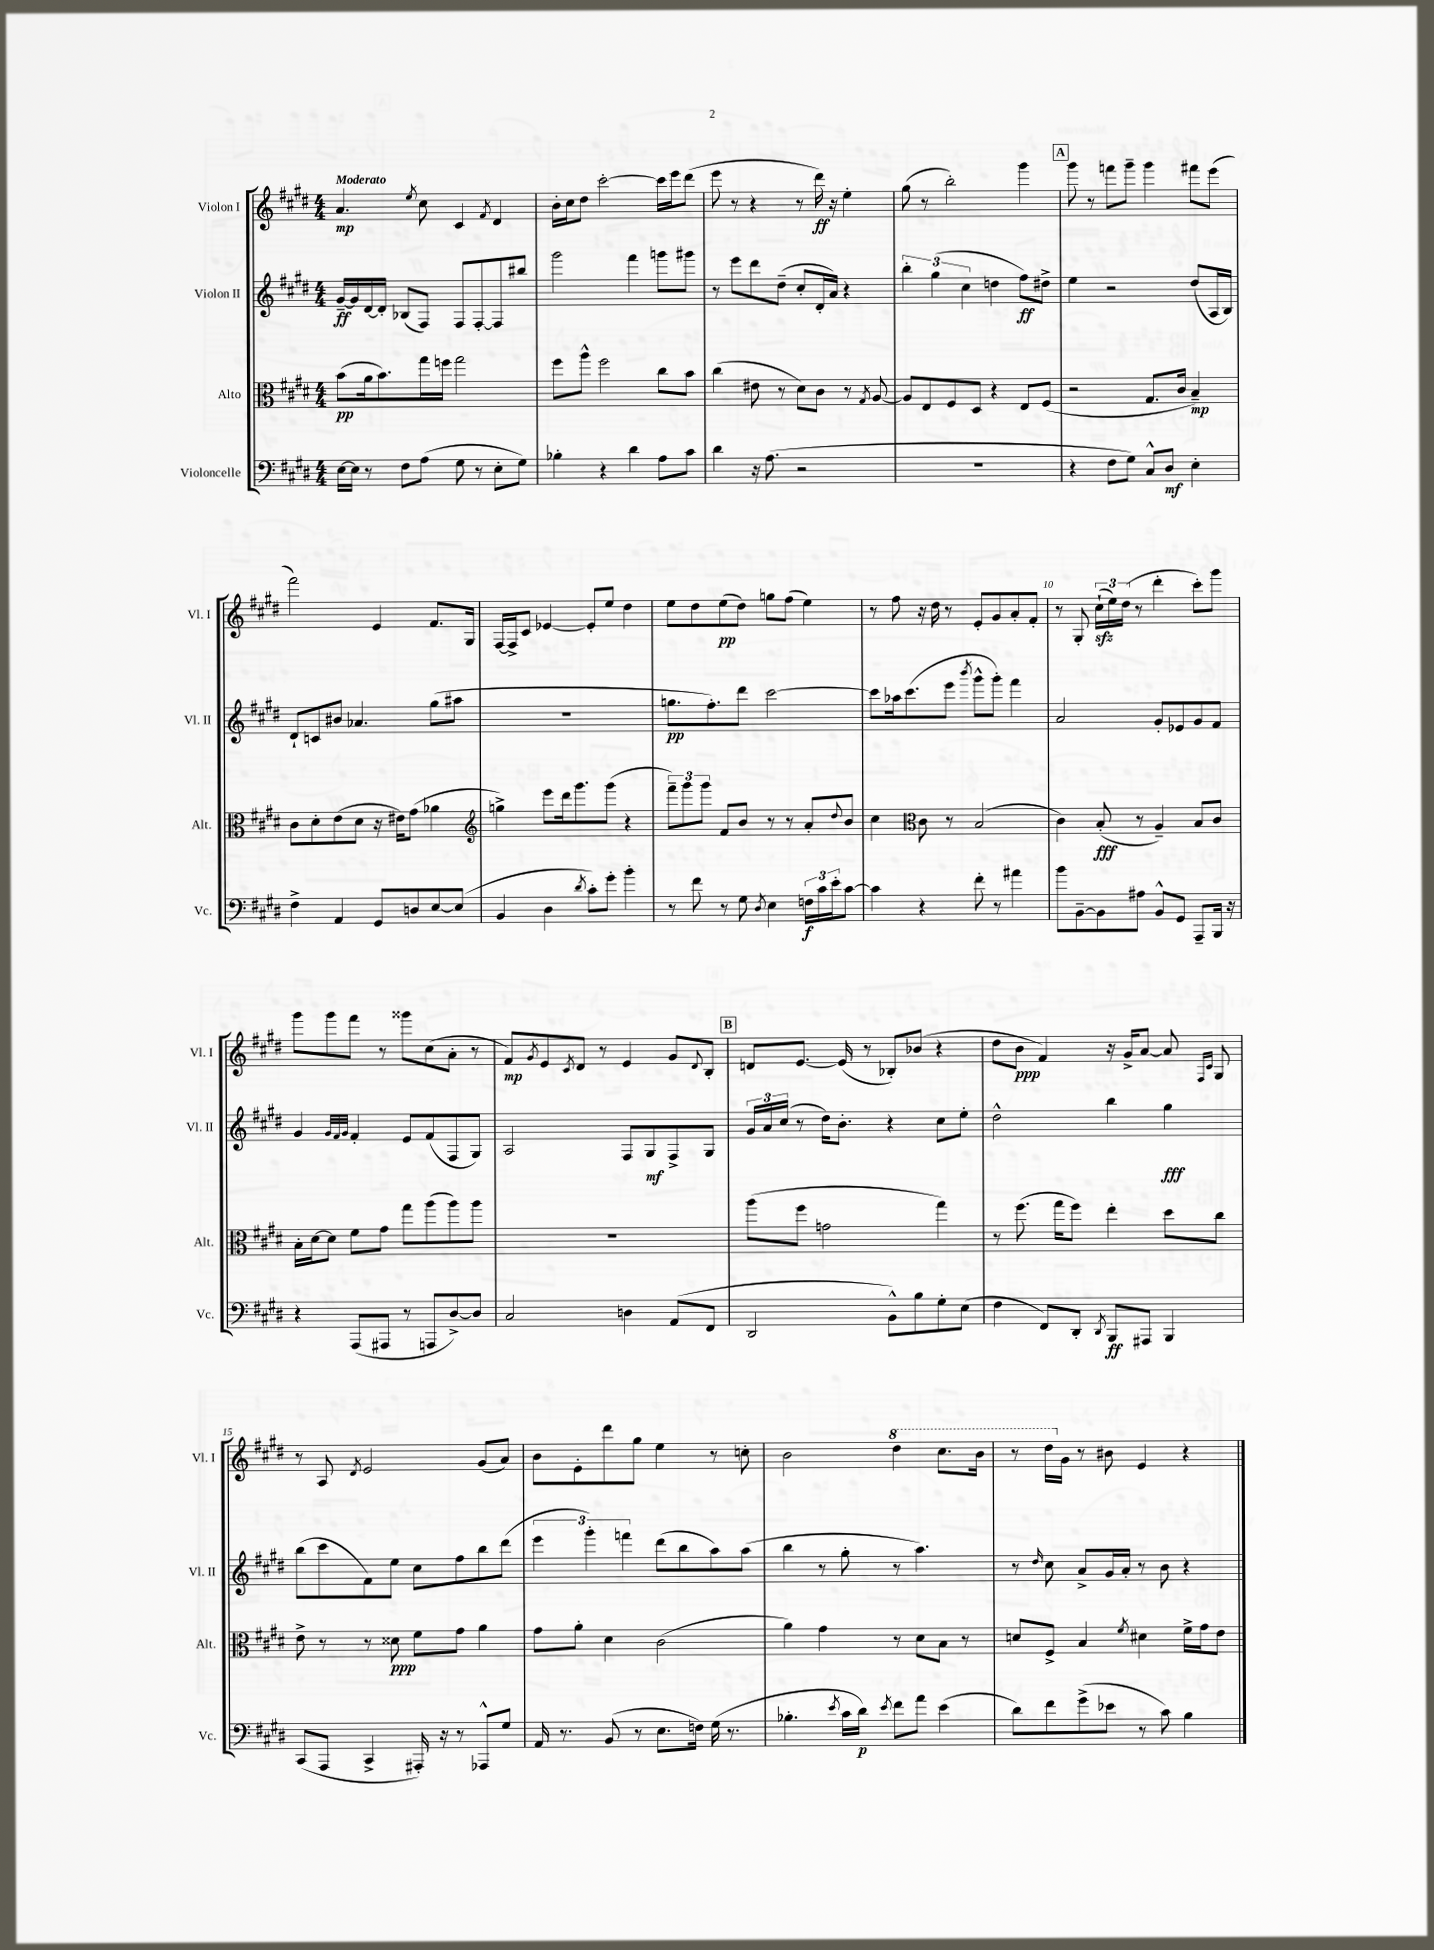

**kern	**kern	**kern	**kern
*staff4	*staff3	*staff2	*staff1
*clefF4	*clefC3	*clefG2	*clefG2
*k[f#c#g#d#]	*k[f#c#g#d#]	*k[f#c#g#d#]	*k[f#c#g#d#]
*M4/4	*M4/4	*M4/4	*M4/4
[16E	(8b	[16g#~	4.a
16E]	.	16g#]	.
8r	16a	[16d#	.
.	8.b)	16d#']	.
8F#	.	(8B-	.
.	.	.	8qee
(8A	16gg#	8F#)	8cc#
.	16ff	.	.
8G#	2gg#	8F#	4c#
8r	.	[8F#'	.
.	.	.	8qf#
8E'	.	8F#]	4d#
8G#)	.	8bb#	.
=	=	=	=
4B-'	8ff#	2ggg#	16b'
.	.	.	16cc#
.	8aa^^	.	8dd#
4r	2ff#	.	[2ccc#'
4d#	.	4fff#	.
8A	8cc#	8ggg	16ccc#]
.	.	.	16eee
8c#	8b	8ggg#	(8ddd#
=	=	=	=
4d#	(4cc#	8r	8eee
.	.	8eee	8r
16r	8e#	8ddd#	4r
(8.A	.	.	.
.	8r	(8dd#~	.
2r	8d#)	8cc#'	8r
.	8c#	16d#'	16ddd#)
.	.	16a)	16r
.	8r	4r	4ee'
.	8qG#	.	.
.	[8A	.	.
=	=	=	=
1r	8A]	6bb'	(8gg#
.	8E	.	8r
.	.	(6gg#	.
.	8F#	.	2bb')
.	.	6cc#	.
.	8D#	.	.
.	4r	4dd	.
.	8E	8ff#)	4ggg#
.	(8F#	8dd#^	.
=	=	=	=
4r	2r	4ee	8ggg#
.	.	.	8r
8F#	.	2r	8fff
8G#)	.	.	8ggg#~
8C#^^	8.G#	.	4ggg#
8D#	.	.	.
.	16c#	.	.
4E'	4B~)	(8dd#	8fff#
.	.	16A	(8eee
.	.	16B)	.
=	=	=	=
4F#^	8c#	8d#`	2fff#)
.	8d#'	8c	.
4AA	(8e	8b#	.
.	8d#	4.a-	.
8GG#	16r	.	4e
.	16e#)	.	.
8D	(8g#	.	.
[8E	4a-	(8gg#	8.f#
(8E]	.	8aa#	.
.	.	.	16G#
=	=	=	=
*	*clefG2	*	*
4BB	4gg^)	1r	[16F#
.	.	.	16F#^]
.	.	.	8c#
4D#	8eee	.	[4e-
.	16ddd#	.	.
.	8.ggg#	.	.
8qd#	.	.	.
8c#')	.	.	8e-']
8g#'	(8ggg#	.	8ee
4b'	4r	.	4dd#
=	=	=	=
8r	12fff#~)	8.gg	8ee
.	12ggg#	.	.
8f#	.	.	8dd#
.	12ggg#	.	.
.	.	8.ff#')	.
8r	8f#	.	(8ee
8G#	8b	8ddd#	8dd#)
8qD#	.	.	.
4E	8r	[2ccc#	8gg
.	8r	.	(8ff#
24F	8a'	.	4ee)
24c#	.	.	.
24e'	.	.	.
.	8qqdd#	.	.
[8c#	8b	.	.
=	=	=	=
4c#]	4cc#	8ccc#]	8r
.	.	16aa-	8ff#
.	.	(8.ccc#	.
*	*clefC3	*	*
4r	8c#	.	16r
.	.	.	16dd#
.	8r	8eee	8r
.	.	8qbbb	.
8f#'	(2B	8ggg#^^	8e'
8r	.	8ggg#')	8g#
4a#	.	4fff#	8a'
.	.	.	8f#'
=	=	=	=
8b	4c#)	2a	8r
[8BB~	.	.	8G#'
8BB]	(8B'	.	(24cc#`
.	.	.	24ee)
.	.	.	(24dd#
8A#	8r	.	8r
8BB^^	4A~)	8g#'	4ddd#'
8GG#	.	8e-	.
8AAA~	8B	8g#	8ccc#')
16BBB	8c#	8f#	8ggg#
16r	.	.	.
=	=	=	=
4r	16B'	4g#	8ggg#
.	[16d#	.	.
.	8d#]	.	8ggg#
.	.	32qqg#	.
.	.	32qqf#	.
.	.	32qqg#	.
(8AAA	8f#	4f#'	8fff#
8AAA#	8g#	.	8r
8r	8gg#	8e	8ggg##
8AAA	(8aa	(8f#	(8cc#
[8D#^)	8aa)	8F#	8a'
8D#]	8aa	8G#)	8r
=	=	=	=
2C#	1r	2A	8f#)
.	.	.	8qg#
.	.	.	8e
.	.	.	8qc#
.	.	.	8d#
.	.	.	8r
4D	.	8F#	4e
.	.	8G#	.
(8AA	.	8F#^	8g#
.	.	.	8qqd#
8FF#	.	8G#	8B'
=	=	=	=
2DD#	(8aa	24g#	8d
.	.	24a	.
.	.	(24cc#	.
.	8ff#	8r	[8.e
.	2g	16dd#)	.
.	.	8.b'	(16e]
.	.	.	8r
8BB^^)	.	4r	8B-')
8B	.	.	(8b-
8G#'	4gg#)	8cc#	4r
(8E	.	8ee'	.
=	=	=	=
4F#	8r	2dd#^^	8dd#
.	(8.ff#	.	8b
8FF#)	.	.	4f#)
.	16gg#	.	.
8DD#'	8ff#)	.	.
8qDD#	.	.	.
8BBB	4ee'	4bb	16r
.	.	.	16g#^
8AAA#	.	.	[8a
4BBB	8dd#	4gg#	8a]
.	.	.	16qqF#
.	.	.	16qqc#
.	8cc#	.	8G#
=	=	=	=
(8CC#	8e^	(8bb	8r
8AAA	8r	8ccc#	8A
.	.	.	8qd#
4CC#^	8r	8f#)	2e
.	8d##	8ee	.
16AAA#')	8f#	8cc#	.
16r	.	.	.
8r	8g#	8ff#	.
8AAA-^^	4a	8bb	(8g#
8G#	.	(8ddd#	8a)
=	=	=	=
16AA	8g#	6eee	8b
8.r	.	.	.
.	8a'	.	8e'
.	.	6ggg#')	.
(8BB	4d#	.	8ddd#
.	.	6fff	.
8r	.	.	8gg#
8.E	(2c#	(8ddd#	4ee
.	.	8bb	.
16F)	.	.	.
(16G#	.	8aa)	8r
8.r	.	.	.
.	.	(8aa	8cc'
=	=	=	=
4.B-'	4a)	4bb	2b
.	4g#	8r	.
8qe	.	.	.
16c#	.	8gg#'	.
16d#)	.	.	.
8qe	.	.	.
8f#	8r	8r	4ddd#
8a	8d#	4.aa)	.
(4e	8B	.	8.ccc#
.	8r	.	.
.	.	.	16bb
=	=	=	=
8d#)	8d	8r	8r
.	.	16qqdd#	.
8f#	8F#^	8cc#	16ddd#
.	.	.	16g#
(8g#^	4B	8a^	8r
8e-	.	16g#	8b#
.	.	16a'	.
.	8qf#	.	.
8r	4d#	8r	4e
8c#)	.	8b	.
4B	16f#^	4r	4r
.	16g#	.	.
.	8e	.	.
==	==	==	==
*-	*-	*-	*-
